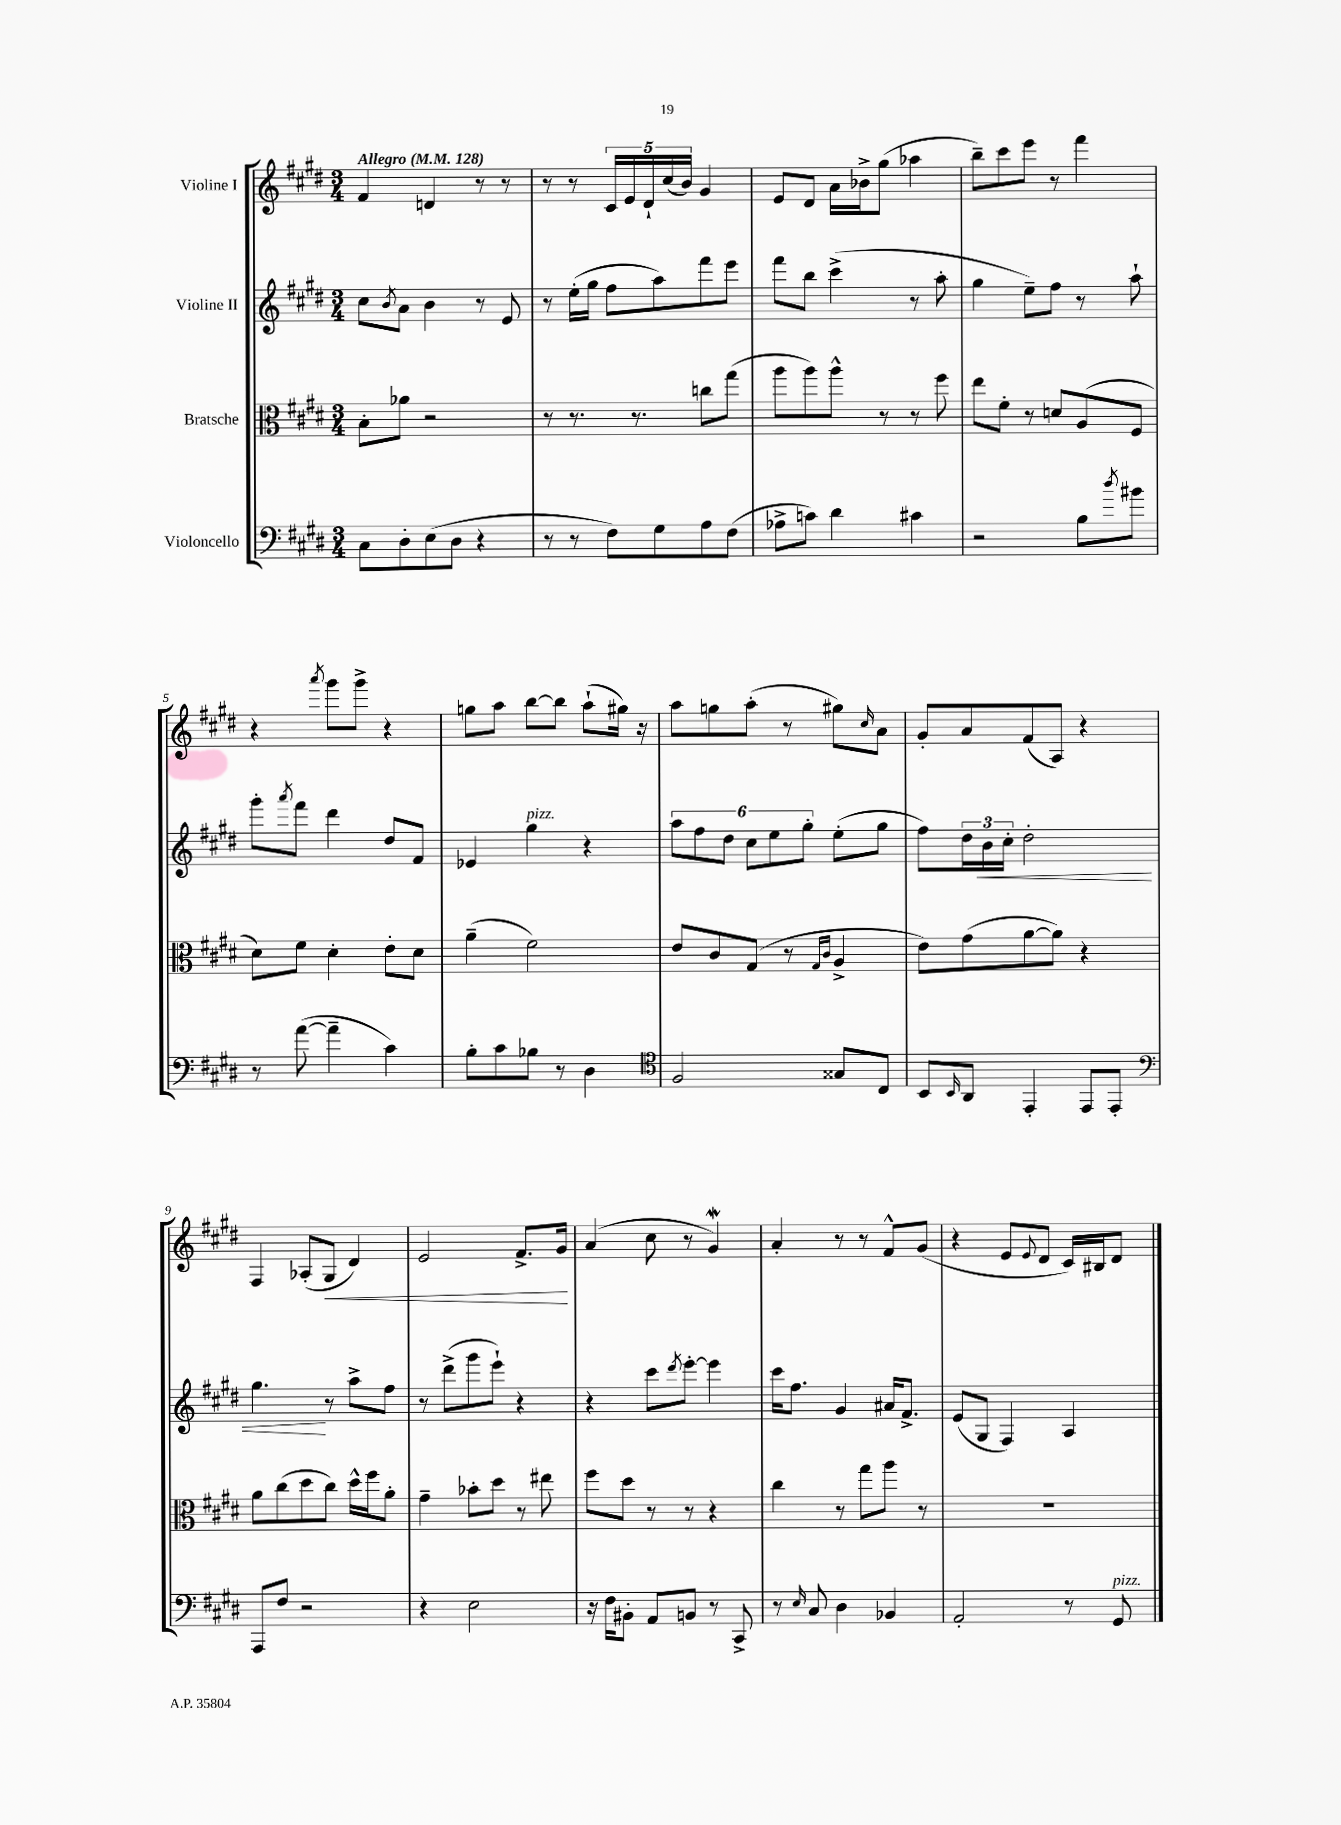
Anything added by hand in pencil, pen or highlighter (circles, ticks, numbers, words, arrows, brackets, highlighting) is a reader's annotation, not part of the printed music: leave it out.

**kern	**kern	**kern	**dynam	**kern	**dynam
*part4	*part3	*part2	*part2	*part1	*part1
*staff4	*staff3	*staff2	*staff2	*staff1	*staff1
*I"Violoncello	*I"Bratsche	*I"Violine II	*	*I"Violine I	*
*clefF4	*clefC3	*clefG2	*	*clefG2	*
*k[f#c#g#d#]	*k[f#c#g#d#]	*k[f#c#g#d#]	*	*k[f#c#g#d#]	*
*M3/4	*M3/4	*M3/4	*	*M3/4	*
*MM128	*MM128	*MM128	*	*MM128	*
=1	=1	=1	=1	=1	=1
!	!	!	!	!LO:TX:a:B:t=Allegro	!
8C#\L	8B'\L	8cc#\L	.	4f#/	.
.	.	8qb/	.	.	.
8D#'\	8a-X\J	8a\J	.	.	.
(8E\	2r	4b\	.	4dn/	.
8D#\J	.	.	.	.	.
4r	.	8r	.	8r	.
.	.	8e/	.	8r	.
=2	=2	=2	=2	=2	=2
8r	8r	8r	.	8r	.
8r	8.r	(16ee'\LL	.	8r	.
.	.	16gg#\JJ	.	.	.
8F#\L)	.	8ff#\L	.	20c#/LL	.
.	.	.	.	20e/	.
.	8.r	.	.	.	.
.	.	.	.	20d#`/	.
8G#\	.	8aa\)	.	.	.
.	.	.	.	(20cc#/	.
.	.	.	.	20b/JJ)	.
8A\	8ccn\L	8fff#\	.	4g#/	.
(8F#\J	(8gg#\J	8eee\J	.	.	.
=3	=3	=3	=3	=3	=3
8A-X^\L	8aa\L	8fff#\L	.	8e/L	.
8cn\J)	8aa\)	8bb\J	.	8d#/J	.
4d#\	8aa^^\J	(4ccc#^\	.	16a\LL	.
.	.	.	.	16b-X^\J	.
.	8r	.	.	(8gg#\J	.
4c#X\	8r	8r	.	4aa-X\	.
.	8ff#\	8aa'\	.	.	.
=4	=4	=4	=4	=4	=4
2r	8ee\L	4gg#\	.	8bb~\L)	.
.	8f#'\J	.	.	8ccc#\	.
.	8r	8ee~\L)	.	8eee\J	.
.	8dn/L	8ff#\J	.	8r	.
8B\L	(8A/	8r	.	4fff#\	.
8qdd#/	.	.	.	.	.
8b#X\J	8F#/J	8aa`\	.	.	.
!!LO:LB:g=z
=5	=5	=5	=5	=5	=5
8r	8d#\L)	8ggg#'\L	.	4r	.
.	.	8qaaa/	.	.	.
([8a\	8f#\J	8fff#\J	.	.	.
.	.	.	.	8qaaa/	.
4a~\]	4d#'\	4ddd#\	.	8ggg#\L	.
.	.	.	.	8ggg#^\J	.
4c#\)	8e'\L	8dd#/L	.	4r	.
.	8d#\J	8f#/J	.	.	.
=6	=6	=6	=6	=6	=6
8B'\L	(4a~\	4e-X/	.	8ggn\L	.
8c#\	.	.	.	8aa\J	.
!	!	!LO:TX:a:i:t=pizz.	!	!	!
8B-X\J	2f#\)	4gg#\	.	[8bb\L	.
8r	.	.	.	8bb\J]	.
4D#\	.	4r	.	(8aa`\L	.
.	.	.	.	16gg#X\Jk)	.
.	.	.	.	16r	.
=7	=7	=7	=7	=7	=7
*clefC4	*	*	*	*	*
2F#/	8e/L	12aa\L	.	8aa\L	.
.	.	12ff#\	.	.	.
.	8c#/	.	.	8ggn\	.
.	.	12dd#\J	.	.	.
.	(8G#/J	12cc#\L	.	(8aa'\J	.
.	.	12ee\	.	.	.
.	8r	.	.	8r	.
.	.	12gg#'\J	.	.	.
.	16qqG#/LL	.	.	.	.
.	16qqc#/JJ	.	.	.	.
8G##X/L	4A^/	(8ee'\L	.	8gg#X\L)	.
.	.	.	.	16qqcc#/	.
8C#/J	.	8gg#\J	.	8a\J	.
=8	=8	=8	=8	=8	=8
8BB/L	8e\L)	8ff#\L)	.	8g#'/L	.
16qqBB/	.	.	.	.	.
8AA/J	(8g#\	24dd#\L	.	8a/	.
!	!	!	!LO:HP:b	!	!
.	.	24b\	<	.	.
.	.	24cc#'\JJ	.	.	.
4EE'/	[8a\	2dd#'\	.	(8f#/	.
.	8a\J])	.	.	8A/J)	.
8EE/L	4r	.	.	4r	.
8EE'/J	.	.	.	.	.
!!LO:LB:g=z
=9	=9	=9	=9	=9	=9
*clefF4	*	*	*	*	*
8AAA/L	8a\L	4.gg#\	.	4F#/	.
8F#/J	(8cc#\	.	.	.	.
2r	8dd#\	.	.	(8A-X'/L	.
!	!	!	!	!	!LO:HP:b
.	8cc#\J)	8r	[	8G#/J	<
.	16dd#^^\LL	8aa^\L	.	4d#/)	.
.	16ff#\J	.	.	.	.
.	8a'\J	8ff#\J	.	.	.
=10	=10	=10	=10	=10	=10
4r	4g#~\	8r	.	2e/	.
.	.	(8ddd#^\L	.	.	.
2E\	8b-X'\L	8ggg#\	.	.	.
.	8dd#\J	8eee`\J)	.	.	.
.	8r	4r	.	8.f#^/L	.
.	8ee#X\	.	.	.	.
.	.	.	.	16g#/Jk	.
.	.	.	.	.	[
=11	=11	=11	=11	=11	=11
16r	8ff#\L	4r	.	(4a/	.
16F#\KL	.	.	.	.	.
8BB#X'\J	8dd#\J	.	.	.	.
8AA/L	8r	8ccc#\L	.	8cc#\	.
.	.	8qddd#/	.	.	.
8BBn/J	8r	[8eee'\J	.	8r	.
8r	4r	4eee\]	.	4g#W/)	.
8CC#^/	.	.	.	.	.
=12	=12	=12	=12	=12	=12
8r	4cc#\	16ccc#\KL	.	4a'/	.
.	.	8.ff#\J	.	.	.
16qqE/	.	.	.	.	.
8C#/	.	.	.	.	.
4D#\	8r	4g#/	.	8r	.
.	8gg#\L	.	.	8r	.
4BB-X/	8aa\J	16a#X/KL	.	8f#^^/L	.
.	.	8.f#^/J	.	.	.
.	8r	.	.	(8g#/J	.
=13	=13	=13	=13	=13	=13
2AA'/	2.r	(8e/L	.	4r	.
.	.	8G#/J	.	.	.
.	.	4F#/)	.	8e/L	.
.	.	.	.	8qqe/	.
.	.	.	.	8d#/J	.
8r	.	4A/	.	16c#/LL)	.
.	.	.	.	16B#X/J	.
!LO:TX:a:i:t=pizz.	!	!	!	!	!
8GG#/	.	.	.	8d#/J	.
==	==	==	==	==	==
*-	*-	*-	*-	*-	*-
